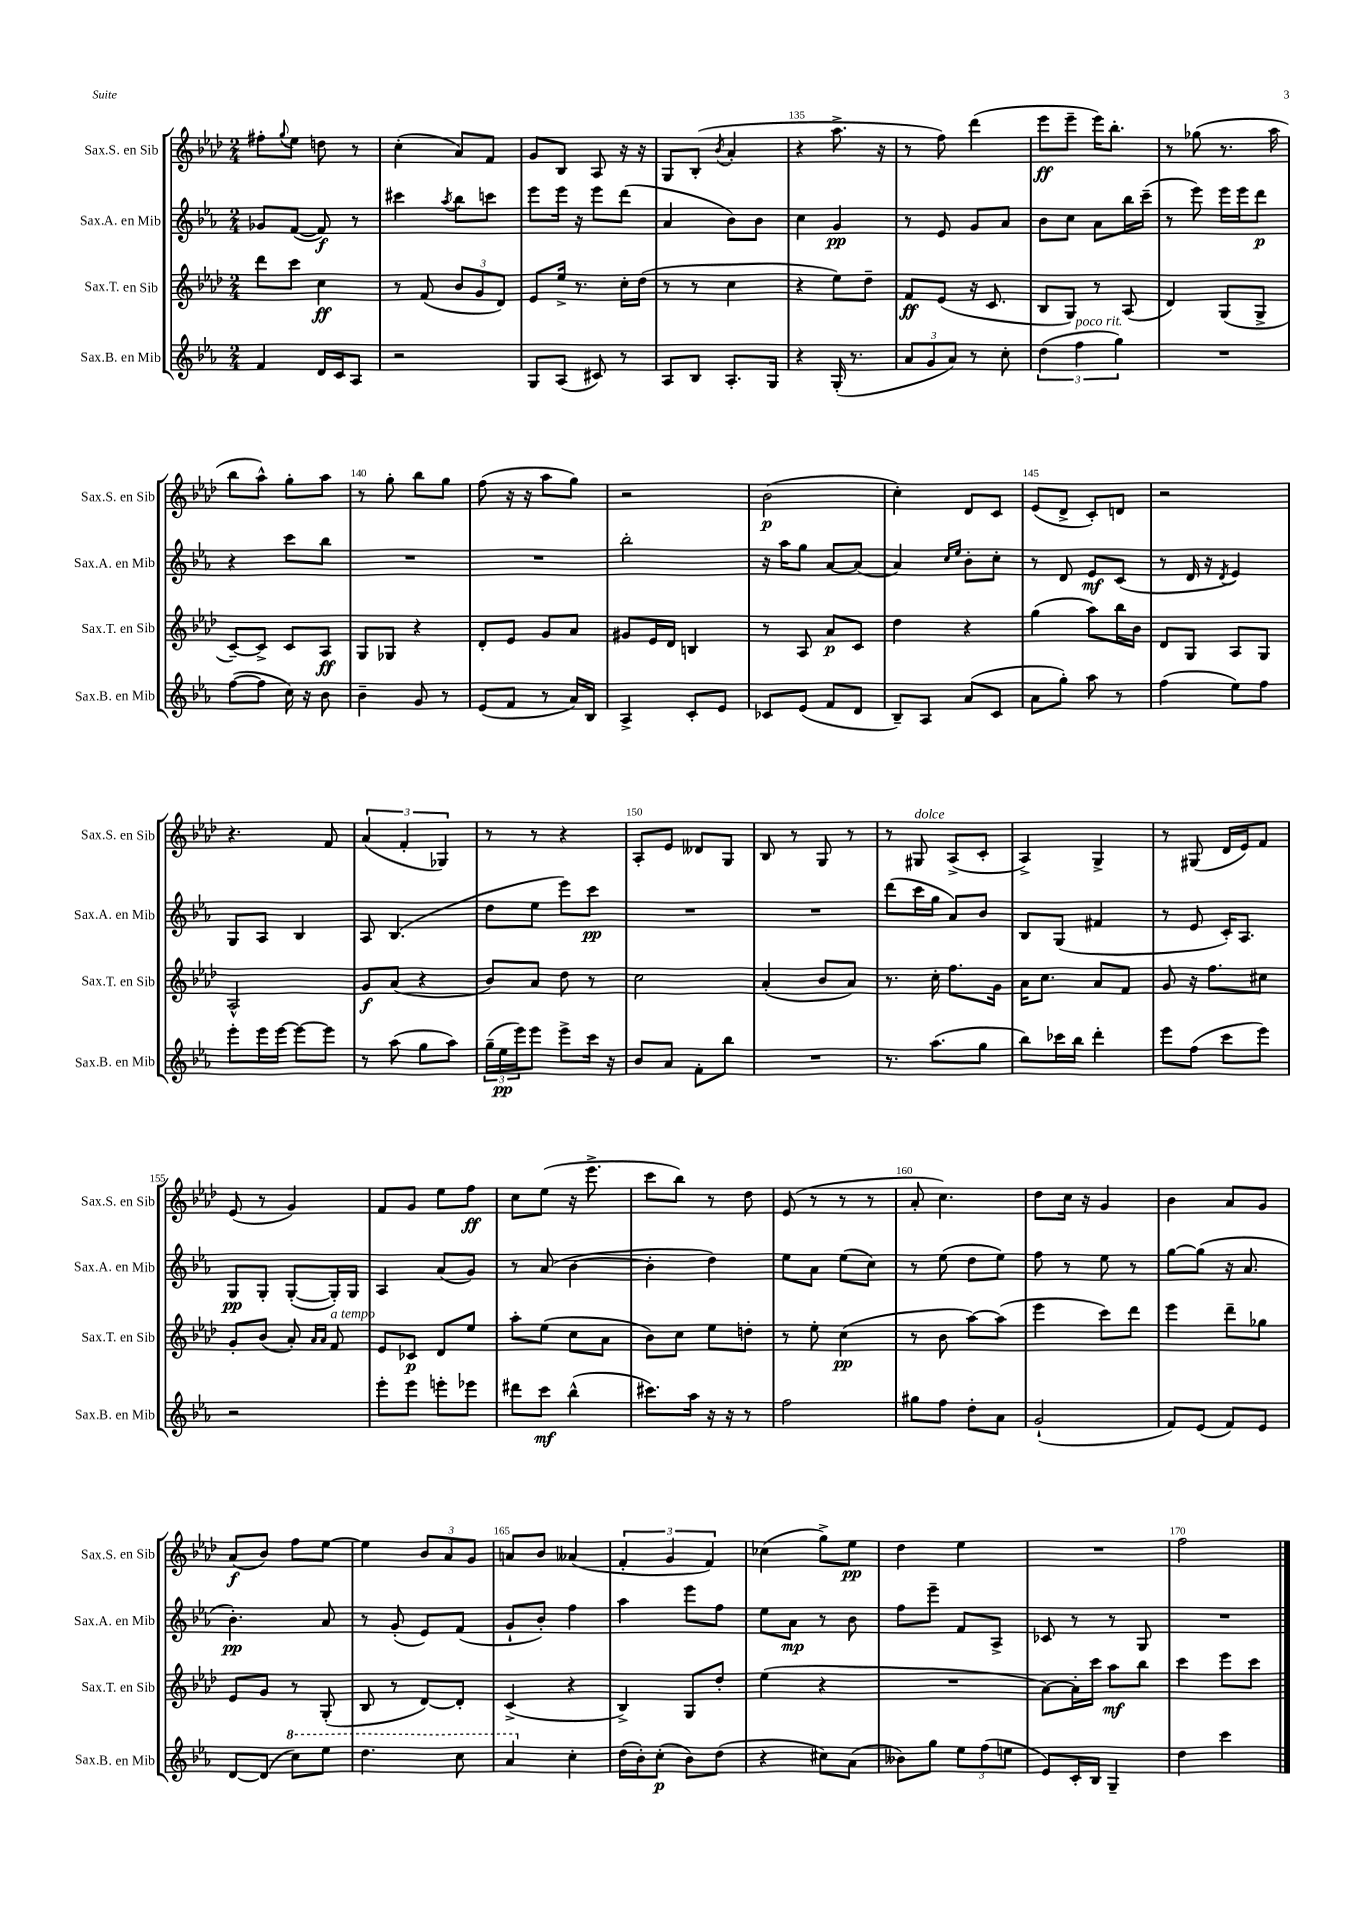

**kern	**kern	**kern	**kern
*staff4	*staff3	*staff2	*staff1
*clefG2	*clefG2	*clefG2	*clefG2
*k[b-e-a-]	*k[b-e-a-d-]	*k[b-e-a-]	*k[b-e-a-d-]
*M2/4	*M2/4	*M2/4	*M2/4
4f	8ddd-	8g-	8ff#'
.	.	.	8qqgg
.	8ccc	([8f	8ee-
16d	4cc	8f])	8dd
16c	.	.	.
8A-	.	8r	8r
=	=	=	=
2r	8r	4ccc#	(4cc'
.	(8f	.	.
.	.	8qaa-	.
.	12b-	8bb-	8a-)
.	12g	.	.
.	.	8ccc	8f
.	12d-)	.	.
=	=	=	=
8G	8e-	8eee-	8g
(8A-	16ee-^	16eee-	8B-
.	8.r	16r	.
8c#)	.	8eee-	8A-
8r	16cc'	(8ddd	16r
.	(16dd-	.	16r
=	=	=	=
8A-	8r	4a-	8G
8B-	8r	.	(8B-'
.	.	.	8qb-
8.A-'	4cc	8b-)	4a-'
.	.	8b-	.
16G	.	.	.
=	=	=	=
4r	4r	4cc	4r
(16G'	8ee-)	4g	8.aa-^
8.r	.	.	.
.	8dd-~	.	.
.	.	.	16r
=	=	=	=
12a-	8f	8r	8r
12g	.	.	.
.	(8e-	8e-	8ff)
12a-)	.	.	.
8r	16r	8g	(4ddd-
.	8.c	.	.
8cc'	.	8a-	.
=	=	=	=
(6dd	8B-	8b-	8eee-
.	8G)	8cc	8eee-~
6ff	.	.	.
.	8r	8a-	16eee-)
.	.	.	8.bb-'
6gg)	.	.	.
.	(8A-	16bb-	.
.	.	(16ccc~	.
=	=	=	=
2r	4d-)	8r	8r
.	.	8eee-)	(8gg-
.	(8G	16eee-	8.r
.	.	16eee-	.
.	8G^	8ddd	.
.	.	.	16aa-
=	=	=	=
([8ff	[8c~)	4r	8bb-
8ff]	8c^]	.	8aa-^^)
16cc)	8c	8ccc	8gg'
16r	.	.	.
8b-	8A-	8bb-	8aa-
=	=	=	=
4b-~	8G	2r	8r
.	8G-	.	8gg'
8g	4r	.	8bb-
8r	.	.	8gg
=	=	=	=
(8e-	8d-'	2r	(8ff
8f	8e-	.	16r
.	.	.	16r
8r	8g	.	8aa-
16a-)	8a-	.	8gg)
16B-	.	.	.
=	=	=	=
4A-^	8g#	2bb-'	2r
.	16e-	.	.
.	16d-	.	.
8c'	4B	.	.
8e-	.	.	.
=	=	=	=
8c-	8r	16r	(2b-
.	.	16aa-	.
(8e-	8A-	8gg	.
8f	8a-	[8a-	.
8d	8c	(8a-]	.
=	=	=	=
8B-~)	4dd-	4a-)	4cc')
8A-	.	.	.
.	.	16qqcc	.
.	.	16qqee-	.
(8a-	4r	8b-'	8d-
8c	.	8cc'	8c
=	=	=	=
8a-	(4gg	8r	(8e-
8gg')	.	8d	8d-^
8aa-	8aa-)	8e-	8c')
8r	16bb-	(8c	8d
.	16b-	.	.
=	=	=	=
(4ff	8d-	8r	2r
.	8G	16d	.
.	.	16r	.
.	.	8qd	.
8ee-)	8A-	4e-)	.
8ff	8G	.	.
=	=	=	=
8eee-'	2A-^^	8G	4.r
16eee-	.	8A-	.
[16eee-	.	.	.
8eee-_	.	4B-	.
8eee-]	.	.	8f
=	=	=	=
8r	8g	8A-	(6a-
(8aa-	(8a-	(4.B-	.
.	.	.	6f'
8gg	4r	.	.
.	.	.	6G-)
8aa-)	.	.	.
=	=	=	=
(24gg~	8b-)	8dd	8r
24ee-	.	.	.
24eee-)	.	.	.
8eee-	8a-	8ee-	8r
8eee-^	8dd-	8eee-)	4r
16ccc	8r	8ccc	.
16r	.	.	.
=	=	=	=
8b-	2cc	2r	8A-'
8a-	.	.	8e-
8f'	.	.	8d--
8bb-	.	.	8G
=	=	=	=
2r	(4a-'	2r	8B-
.	.	.	8r
.	8b-	.	8G
.	8a-)	.	8r
=	=	=	=
8.r	8.r	(8ddd	8r
.	.	16ccc	8G#
(8.aa-	16cc'	16gg	.
.	8.ff	8a-)	(8A-^
8gg	.	8b-	8c'
.	16g	.	.
=	=	=	=
8bb-)	16a-	8B-	4A-^)
.	8.cc	.	.
16ccc-	.	(8G	.
16bb-	.	.	.
4ddd'	8a-	4f#	4G^
.	8f	.	.
=	=	=	=
8eee-	8g	8r	8r
(8ff	16r	8e-	(8G#
.	8.ff	.	.
8ccc	.	16c')	16d-
.	.	8.A-	16e-)
8eee-)	8cc#	.	8f
=	=	=	=
2r	8g'	8G	(8e-
.	(8b-	8G'	8r
.	8a-')	([8G'	4g)
.	16qqa-	.	.
.	16qqa-	.	.
.	8f	16G'])	.
.	.	16G	.
=	=	=	=
8eee-'	8e-	4A-	8f
8eee-	8c-	.	8g
8eee'	8d-	(8a-	8ee-
8eee-	8ee-	8g)	8ff
=	=	=	=
8ddd#	8aa-'	8r	8cc
8ccc	(8ee-	(8a-	(8ee-
(4bb-^^	8cc	[4b-	16r
.	.	.	8.eee-^
.	8a-	.	.
=	=	=	=
8.ccc#)	8b-)	4b-']	8ccc
.	8cc	.	8bb-)
16aa-	.	.	.
16r	8ee-	4dd)	8r
16r	.	.	.
8r	8dd'	.	8dd-
=	=	=	=
2ff	8r	8ee-	(8e-
.	8ee-'	8a-	8r
.	(4cc	(8ee-	8r
.	.	8cc)	8r
=	=	=	=
8gg#	8r	8r	8a-'
8ff	8b-	(8ee-	4.cc)
8dd'	[8aa-)	8dd	.
8a-	(8aa-]	8ee-)	.
=	=	=	=
(2g`	4eee-	8ff	8dd-
.	.	8r	16cc
.	.	.	16r
.	8ccc)	8ee-	4g
.	8ddd-	8r	.
=	=	=	=
8f)	4eee-	[8gg	4b-
(8e-	.	(8gg]	.
8f)	8ddd-~	16r	8a-
.	.	8.a-	.
8e-	8gg-	.	8g
=	=	=	=
[8d	8e-	4.b-')	(8a-
(8d]	8g	.	8b-)
8ccc)	8r	.	8ff
8eee-	(8G'	8a-	[8ee-
=	=	=	=
4.ddd	8B-	8r	4ee-]
.	8r	(8g'	.
.	[8d-)	8e-)	12b-
.	.	.	12a-
8ccc	8d-']	(8f	.
.	.	.	12g
=	=	=	=
4aa-	(4c^	8g`	8a
.	.	8b-')	8b-
4cc'	4r	4ff	(4a--
=	=	=	=
(16dd	4B-^)	4aa-	6f'
16b-')	.	.	.
(8cc'	.	.	.
.	.	.	6g
8b-)	8G	8eee-	.
.	.	.	6f)
(8dd	8dd-'	8ff	.
=	=	=	=
4r	(4ee-	8ee-	(4cc-
.	.	8a-	.
8cc#)	4r	8r	8gg^)
(8a-	.	8b-	8ee-
=	=	=	=
8b--)	2r	8ff	4dd-
8gg	.	8eee-~	.
12ee-	.	8f	4ee-
(12ff	.	.	.
.	.	8A-^	.
12ee	.	.	.
=	=	=	=
8e-)	[8a-)	8c-	2r
16c'	16a-']	8r	.
16B-	16ccc	.	.
4G~	8aa-	8r	.
.	8bb-	8G	.
=	=	=	=
4dd	4ccc	2r	2ff
4ccc	8eee-	.	.
.	8ccc	.	.
==	==	==	==
*-	*-	*-	*-
